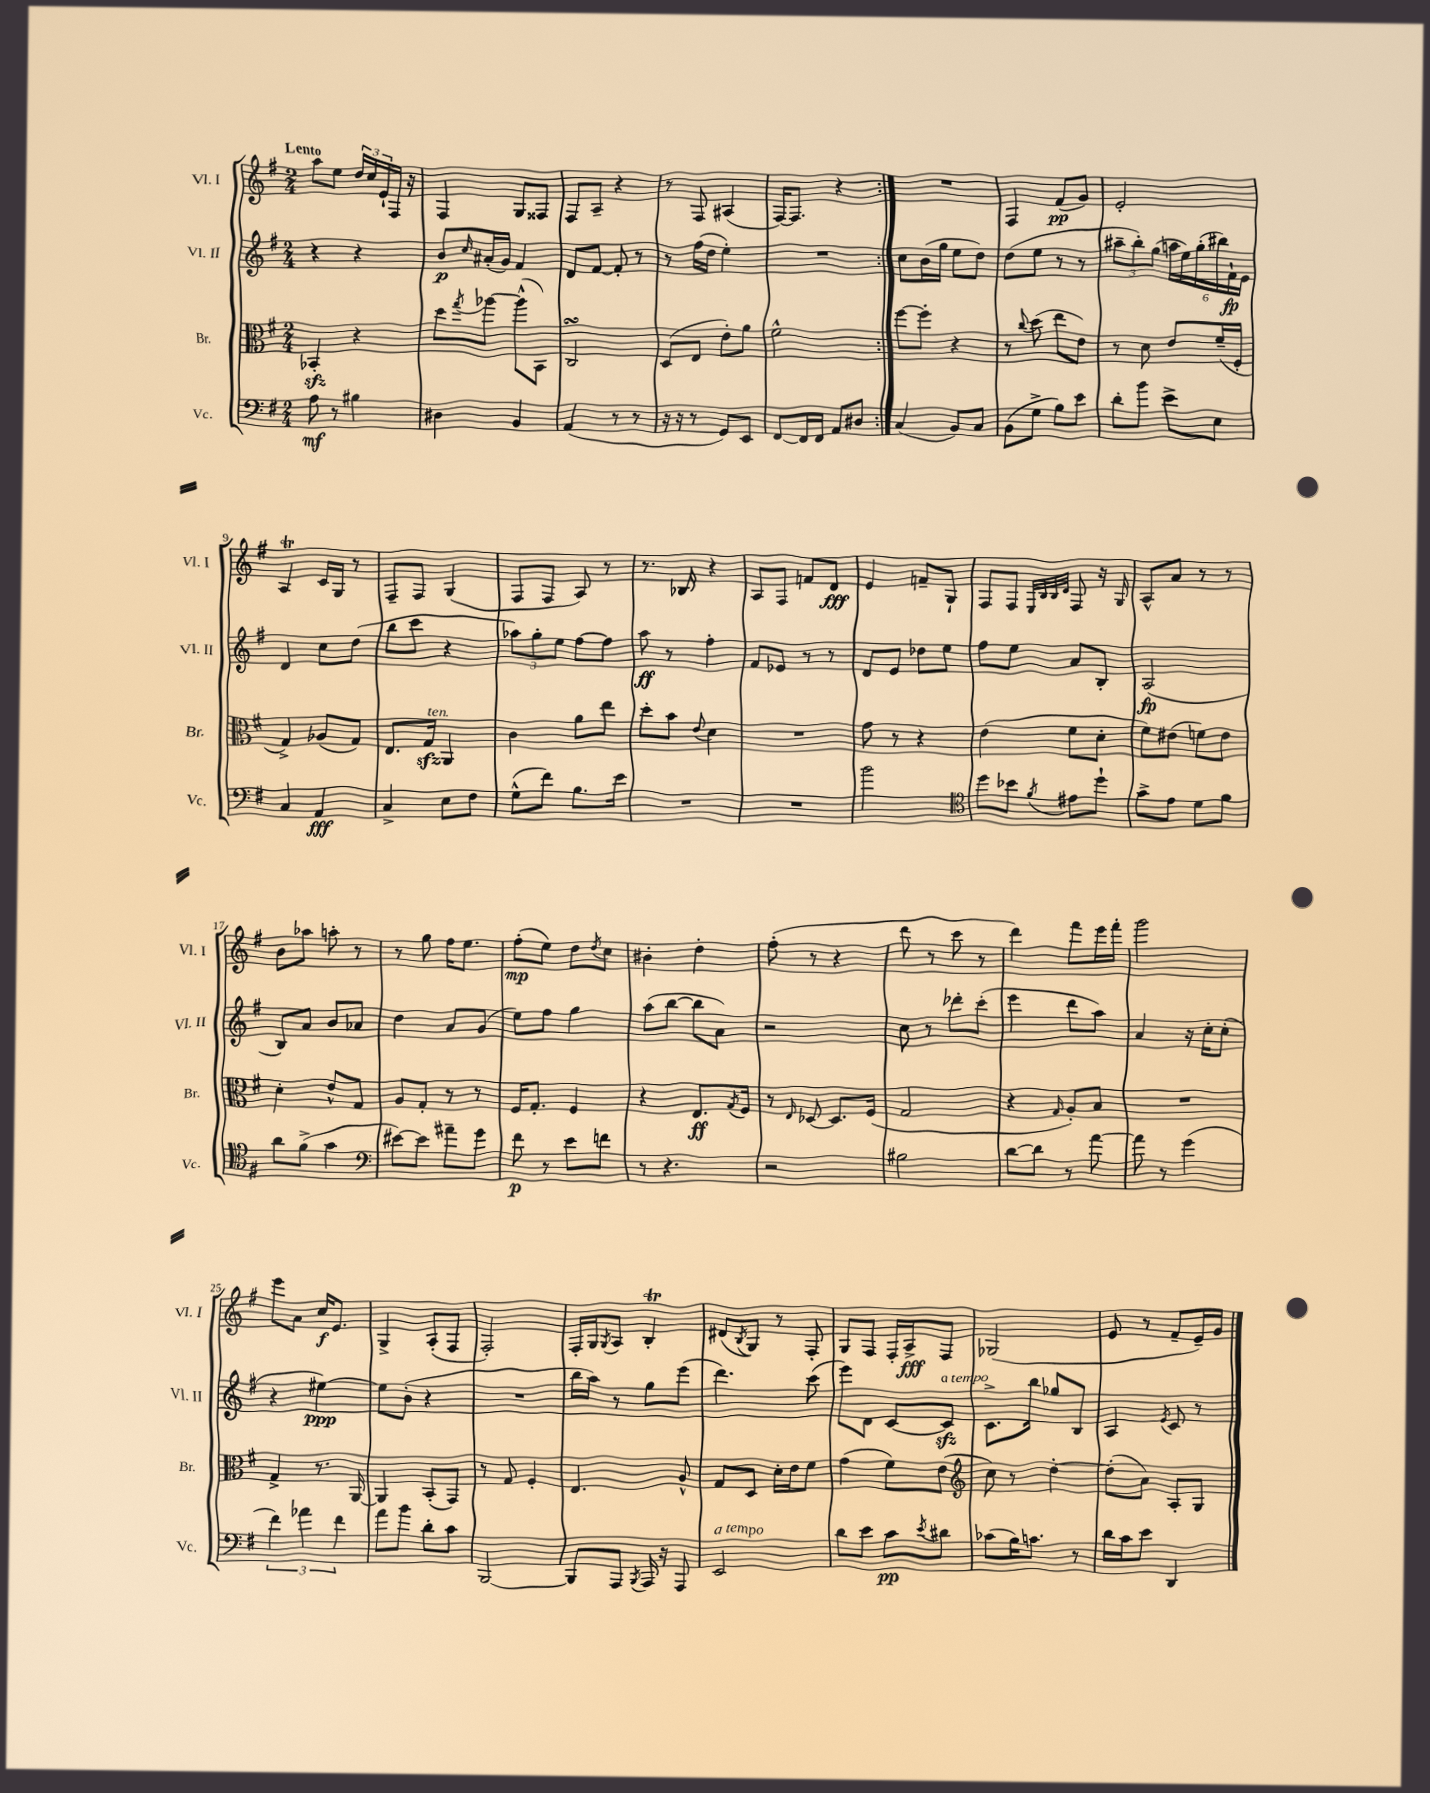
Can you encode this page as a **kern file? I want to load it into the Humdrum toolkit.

**kern	**kern	**kern	**kern
*staff4	*staff3	*staff2	*staff1
*clefF4	*clefC3	*clefG2	*clefG2
*k[f#]	*k[f#]	*k[f#]	*k[f#]
*M2/4	*M2/4	*M2/4	*M2/4
8A	4BB-'	4r	8aa
8r	.	.	8ee
4B#	4r	4r	24dd
.	.	.	24cc
.	.	.	24e`
.	.	.	16F#
.	.	.	16r
=	=	=	=
4D#	8dd	8b	4F#
.	8qgg	16qqcc	.
.	[8aa-	(16a#'	.
.	.	16g)	.
4BB	(8aa-^^]	4f#	8G
.	8BB)	.	8F##
=	=	=	=
(4AA	2C	8d	8F#
.	.	[8f#	8A~
8r	.	8f#']	4r
8r	.	8r	.
=	=	=	=
16r	(8D	8r	8r
16r	.	.	.
8r	8E	(16ff#	8F#
.	.	16dd	.
8GG)	8e')	4ee')	(4A#
8EE	8a	.	.
=	=	=	=
[8FF#	2f#^^	2r	[16F#)
.	.	.	8.F#]
16FF#]	.	.	.
16FF#	.	.	.
8AA	.	.	4r
8D#	.	.	.
=:|!	=:|!	=:|!	=:|!
(4C	[8ff#	8cc	2r
.	8ff#']	(16b	.
.	.	16gg	.
8BB)	4r	8ee	.
8C	.	8dd)	.
=	=	=	=
(8BB	8r	(8dd	4F#
.	8qqcc	.	.
8G^	(8dd	8ee	.
8B)	8ee	8r	(8f#
8e	8e)	8r	8g)
=	=	=	=
8d'	8r	12aa#~	2e'
.	.	12bb')	.
8b	8d	.	.
.	.	(12gg	.
8e^	8e	24aa	.
.	.	24ee)	.
.	.	(24gg'	.
8E	(16f#~	24bb#)	.
.	.	24f#`	.
.	16F#'	.	.
.	.	24e	.
=	=	=	=
4C	4G^)	4d	4A
4AA	(8A-	8cc	16c
.	.	.	16G
.	8G)	(8dd	8r
=	=	=	=
4C^	8.E	8bb	8F#~
.	.	8ccc	8F#
.	16G	.	.
8E	4AA	4r	(4G
8F#	.	.	.
=	=	=	=
(8G^^	4c	12aa-)	8F#
.	.	12gg'	.
8f#)	.	.	8F#
.	.	12ee	.
8.B	8a	[8ff#	8A)
.	8ee	8ff#]	8r
16e	.	.	.
=	=	=	=
2r	8dd'	8aa	8.r
.	8b	8r	.
.	.	.	16B-
.	8qqe	.	.
.	4d	4ff#'	4r
=	=	=	=
2r	2r	8f#	8A
.	.	8e-	8F#
.	.	8r	8f
.	.	8r	8d
=	=	=	=
2b	8g	8d	4e
.	8r	8e	.
.	4r	8dd-	8f~
.	.	8ee	8G`
=	=	=	=
*clefC4	*	*	*
8dd	(4e	8ff#	8F#
8b-	.	8ee	8F#
.	.	.	32qqE
.	.	.	32qqB
.	.	.	32qqB
8qf#	.	.	32qqd
8e#	8f#	8a	8F#
8dd`	8d'	8B'	16r
.	.	.	16G
=	=	=	=
8g^	8f#)	(2A	8A^^
8e	(8e#	.	8a
8d	8f)	.	8r
8f#	8e#	.	8r
=	=	=	=
8a	4d'	8B)	8b
(8f#^	.	8a	8aa-
4g	8e^^	8b	8aa'
.	8G	8a-	8r
=	=	=	=
*clefF4	*	*	*
[8e#)	8A	4dd	8r
8e#]	8G'	.	8gg
8a#~	8r	8a	16ff#
.	.	.	8.ee
8g	8r	(8g	.
=	=	=	=
8f#	16F#	8ee)	(8ff#'
.	8.G'	.	.
8r	.	8ff#	8ee)
8e	4F#	4gg	8dd
.	.	.	8qdd
8f	.	.	8cc
=	=	=	=
8r	4r	(8aa	4b#'
4.r	.	[8bb	.
.	8.E	8bb]	4dd'
.	.	8a)	.
.	8qG	.	.
.	16F#	.	.
=	=	=	=
2r	8r	2r	(8ff#'
.	16qqE	.	.
.	[8D-	.	8r
.	8.D-]	.	4r
.	(16F#	.	.
=	=	=	=
2B#	2G	8cc	8ddd
.	.	8r	8r
.	.	8ddd-'	8ccc
.	.	(8ccc'	8r
=	=	=	=
[8d	4r	4eee	4ddd)
8d]	.	.	.
.	16qqG	.	.
8r	8A')	8ddd	8fff#
[8a	8B	8aa)	16eee
.	.	.	16fff#'
=	=	=	=
8a]	2r	4a	2ggg
8r	.	.	.
(4g	.	16r	.
.	.	16cc'	.
.	.	(8cc'	.
=	=	=	=
6f#)	4G^	4r	8eee
.	.	.	8a
6a-	.	.	.
.	8.r	[4ee#)	16cc
.	.	.	8.e
6f#	.	.	.
.	[16AA	.	.
=	=	=	=
8a	4AA]	8ee#]	4G^
8b	.	(8b'	.
8d'	(8BB'	4r	(8A'
8c	8GG)	.	8F#
=	=	=	=
[2BBB	8r	2r	2F#')
.	8G	.	.
.	4F#'	.	.
=	=	=	=
8BBB]	4.E	16bb	16F#'
.	.	16aa)	16G
.	.	.	8qG
8AAA	.	8r	8A
8qBBB	.	.	.
16AAA	.	8gg	4B'
16r	.	.	.
8AAA	8A^^	(8eee	.
=	=	=	=
2EE	8G	4.ddd)	(8d#
.	.	.	8qB
.	8D	.	8G)
.	16d'	.	8r
.	16e	.	.
.	8f#	(8ccc	8F#'
=	=	=	=
8d	(4g	8eee)	8G
8e	.	8d	8F#
8c	8f#)	[8c	16F#'
.	.	.	16A^
8qe	.	.	.
8d#	(8e	8c]	8F#
=	=	=	=
*	*clefG2	*	*
(8c-	8cc)	8.c^	(2G-
16B)	8r	.	.
8.c	.	16bb	.
.	[4dd'	8gg-	.
8r	.	8B	.
=	=	=	=
16d	(8dd']	4A	8e
16c	.	.	.
8e	8a)	.	8r
.	.	8qe	.
4DD	8A'	8c	8f#~
.	8G	8r	16e~)
.	.	.	16g
==	==	==	==
*-	*-	*-	*-
